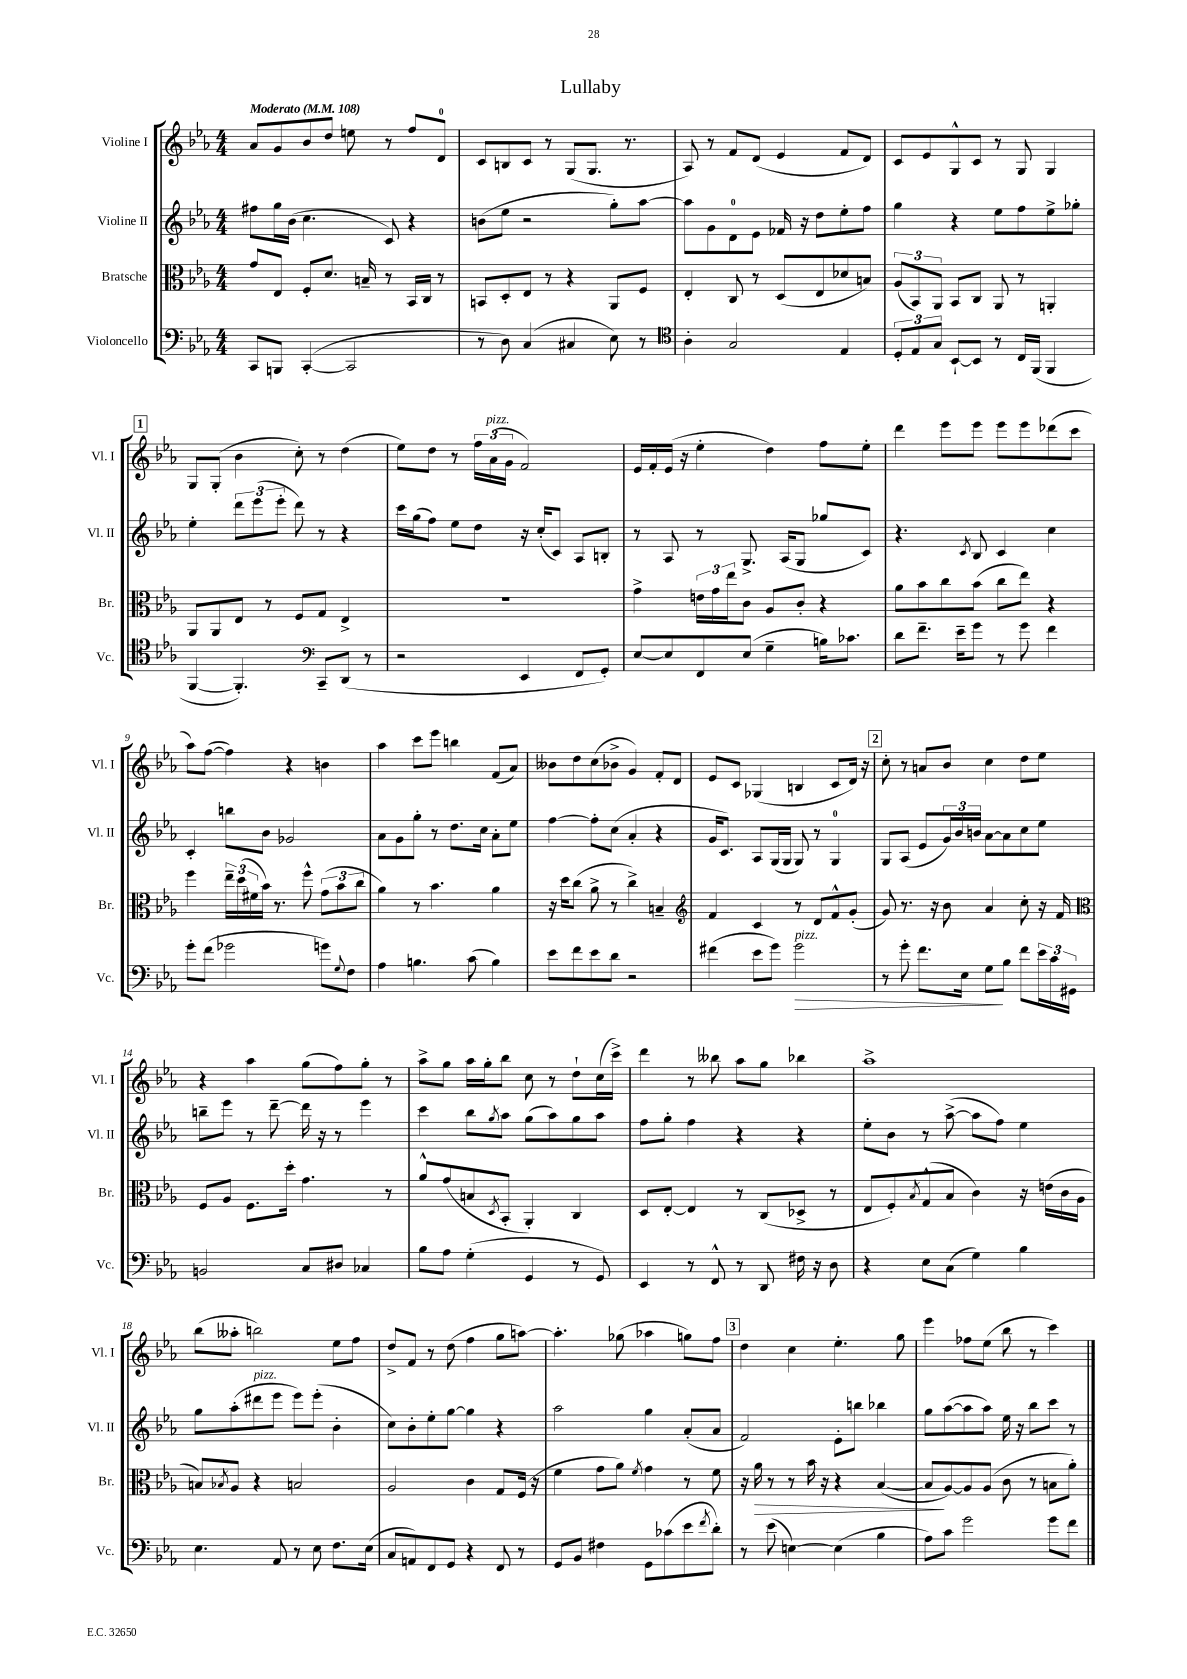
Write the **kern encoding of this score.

**kern	**dynam	**kern	**dynam	**kern	**kern
*part4	*part4	*part3	*part3	*part2	*part1
*staff4	*staff4	*staff3	*staff3	*staff2	*staff1
*I"Violoncello	*	*I"Bratsche	*	*I"Violine II	*I"Violine I
*I'Vc.	*	*I'Br.	*	*I'Vl. II	*I'Vl. I
*clefF4	*	*clefC3	*	*clefG2	*clefG2
*k[b-e-a-]	*	*k[b-e-a-]	*	*k[b-e-a-]	*k[b-e-a-]
*M4/4	*	*M4/4	*	*M4/4	*M4/4
*MM108	*	*MM108	*	*MM108	*MM108
=1	=1	=1	=1	=1	=1
!	!	!	!	!	!LO:TX:a:B:t=Moderato
8CC/L	.	8g/L	.	8ff#X\L	8a-/L
8BBBn/J	.	8E-/J	.	16gg\L	8g/
.	.	.	.	(16b-\JJ	.
([4CC'/	.	8F'/L	.	4.cc\	8b-/
.	.	8.d/J	.	.	8dd/J
2CC/]	.	.	.	.	8een\
.	.	16Bn~/	.	.	.
.	.	8r	.	8c/)	8r
.	.	16BB-/LL	.	4r	8ff/L
.	.	16C/JJ	.	.	.
.	.	8r	.	.	8d/J
=2	=2	=2	=2	=2	=2
8r	.	8BBn/L	.	(8bn\L	8c/L
8D\)	.	8D'/	.	8ee-\J	8Bn/
(4C/	.	8E-/J	.	2r	8c/J
.	.	8r	.	.	8r
4C#X/	.	4r	.	.	(8G/L
.	.	.	.	.	8.G/J
8E-\)	.	8AA-/L	.	8gg'\L)	.
.	.	.	.	.	8.r
8r	.	8F/J	.	[8aa-\J	.
=3	=3	=3	=3	=3	=3
*clefC4	*	*	*	*	*
4A-'\	.	4E-'/	.	8aa-\L]	8A-/)
.	.	.	.	8g\	8r
2G/	.	8C/	.	8d\	8f/L
.	.	8r	.	8e-\J	(8d/J
.	.	(8D/L	.	16f-X/	4e-/
.	.	.	.	16r	.
.	.	8E-/	.	8dd\L	.
4E-/	.	8d-X/	.	8ee-'\	8f/L
.	.	8Bn/J)	.	8ff\J	8d/J)
=4	=4	=4	=4	=4	=4
12D'/L	.	(12A-/L	.	4gg\	8c/L
12E-/	.	12BB-/)	.	.	.
.	.	.	.	.	8e-/
12G/J	.	12AA-/J	.	.	.
[8BB-`/L	.	8BB-/L	.	4r	8G^^/
8BB-/J]	.	8C/J	.	.	8c/J
8r	.	8AA-/	.	8ee-\L	8r
16C/LL	.	8r	.	8ff\	8G/
(16FF/JJ	.	.	.	.	.
4FF/	.	4AAn'/	.	8ee-^\	4G/
.	.	.	.	8gg-X'\J	.
!!LO:LB:g=z
!!LO:REH:place=s1:t=1
=5	=5	=5	=5	=5	=5
[4FF/	.	8AA-/L	.	4ee-'\	8G/L
.	.	8AA-/	.	.	(8G'/J
4.FF'/])	.	8E-/J	.	12ddd\L	4b-\
.	.	.	.	(12eee-\	.
.	.	8r	.	.	.
.	.	.	.	12eee-'\J	.
.	.	8F/L	.	8ddd\)	8cc'\)
*clefF4	*	*	*	*	*
8CC~/L	.	8G/J	.	8r	8r
(8DD/J	.	4E-^/	.	4r	(4dd\
8r	.	.	.	.	.
=6	=6	=6	=6	=6	=6
2r	.	1r	.	16ccc\LL	8ee-\L)
.	.	.	.	(16gg\J	.
.	.	.	.	8ff\J)	8dd\J
.	.	.	.	8ee-\L	8r
.	.	.	.	8dd\J	24ff\LL
!	!	!	!	!	!LO:TX:a:i:t=pizz.
.	.	.	.	.	(24a-\
.	.	.	.	.	24g\JJ
4EE-/	.	.	.	16r	2f/)
.	.	.	.	(16cc'/KL	.
.	.	.	.	8c/J)	.
8FF/L	.	.	.	8A-/L	.
8GG'/J)	.	.	.	8Bn'/J	.
=7	=7	=7	=7	=7	=7
[8E-/L	.	4g^\	.	8r	16e-/LL
.	.	.	.	.	16f'/
8E-/]	.	.	.	8A-/	(16e-/JJ
.	.	.	.	.	16r
8FF/	.	24en\LL	.	8r	4ee-'\
.	.	24g\	.	.	.
.	.	24ee-\J	.	.	.
(8E-/J	.	8c\J	.	8.G^/	.
4G~\	.	8A-/L	.	.	4dd\)
.	.	.	.	(16A-/KL	.
.	.	8c'/J	.	8G/J	.
16Bn\KL)	.	4r	.	8gg-X/L	8ff\L
8.c-X\J	.	.	.	.	.
.	.	.	.	8c/J)	8ee-'\J
=8	=8	=8	=8	=8	=8
8d\L	.	8a-\L	.	4.r	4ddd\
8.f~\J	.	8b-\	.	.	.
.	.	8cc\	.	.	8eee-\L
16e-~\KL	.	.	.	.	.
.	.	.	.	8qc/	.
8g\J	.	(8b-\J	.	8B-/	8eee-\J
8r	.	8cc\L	.	4c/	8eee-\L
8g\	.	8ee-\J)	.	.	8eee-\
4f\	.	4r	.	4cc\	(8ddd-X\
.	.	.	.	.	8ccc\J
!!LO:LB:g=z
=9	=9	=9	=9	=9	=9
8g'\L	.	4ff\	.	4c'/	8aa-\L)
(8f\J	.	.	.	.	([8ff\J
2g-X\	.	24ee-~\LL	.	8bbn\L	4ff\])
.	.	(24dd\	.	.	.
.	.	24f#X\	.	.	.
.	.	16b-\JJ)	.	8b-\J	.
.	.	8.r	.	.	.
.	.	.	.	2g-X/	4r
.	.	8ff^^\	.	.	.
8gn\L)	.	(12g\L	.	.	4bn\
.	.	12b-\	.	.	.
8qqG/	.	.	.	.	.
8F\J	.	.	.	.	.
.	.	12cc\J	.	.	.
=10	=10	=10	=10	=10	=10
4A-\	.	4a-\)	.	8a-\L	4aa-\
.	.	.	.	8g\	.
4.Bn\	.	8r	.	8gg'\J	8ccc\L
.	.	4.b-\	.	8r	8eee-\J
.	.	.	.	8.dd\L	4bbn\
(8c\	.	.	.	.	.
.	.	.	.	16cc\Jk	.
4B\)	.	4a-\	.	8a-'\L	(8f/L
.	.	.	.	8ee-\J	8a-/J)
=11	=11	=11	=11	=11	=11
8e-\L	.	16r	.	[4ff\	8b--X\L
.	.	16dd\KL	.	.	.
8f\	.	(8cc\J	.	.	8dd\
8e-\	.	8a-^\	.	8ff'\L]	(8cc\
8d\J	.	8r	.	(8cc\J	8b-X^\J
2r	.	4cc^\)	.	4a-'/	4g/)
.	.	4Bn~/	.	4r	8f'/L
.	.	.	.	.	8d/J
=12	=12	=12	=12	=12	=12
*	*	*clefG2	*	*	*
(4f#X\	.	4f/	.	16g/KL	8e-/L
.	.	.	.	8.c/J)	.
.	.	.	.	.	8c/J
8e-\L	.	4c/	.	8A-/L	(4G-X/
8g\J)	.	.	.	(16G/L	.
.	.	.	.	16G/JJ	.
!LO:TX:a:i:t=pizz.	!	!	!	!	!
!	!LO:HP:b	!	!	!	!
2g\	>	8r	.	8G/)	4Bn/
.	.	8d/L	.	8r	.
.	.	8f^^/	.	4G/	8c/L
.	.	(8g'/J	.	.	16d/Jk)
.	.	.	.	.	16r
!!LO:REH:place=s1:t=2
=13	=13	=13	=13	=13	=13
8r	.	8g/)	.	8G/L	8cc'\
8g'\	.	8.r	.	(8A-/J	8r
8.f\L	.	.	.	8e-/L	8an/L
.	.	16r	.	.	.
.	.	8b-\	.	24g/L)	8b-/J
.	.	.	.	24b-/	.
16E-\Jk	.	.	.	.	.
.	.	.	.	24bn/JJ	.
8G\L	.	4a-/	.	[8a-\L	4cc\
8B-\J	]	.	.	8a-\]	.
8f\L	.	8cc'\	.	8cc\	8dd\L
24e-\L	.	16r	.	8ee-\J	8ee-\J
24c\	.	.	.	.	.
.	.	16f/	.	.	.
24GG#X\JJ	.	.	.	.	.
!!LO:LB:g=z
=14	=14	=14	=14	=14	=14
*	*	*clefC3	*	*	*
2BBn/	.	8F/L	.	8bbn~\L	4r
.	.	8A-/J	.	8eee-\J	.
.	.	8.F\L	.	8r	4aa-\
.	.	.	.	[8ddd~\	.
.	.	16dd'\Jk	.	.	.
8C/L	.	4.g\	.	16ddd\]	(8gg\L
.	.	.	.	16r	.
8D#X/J	.	.	.	8r	8ff\)
4C-X/	.	.	.	4eee-\	8gg'\J
.	.	8r	.	.	8r
=15	=15	=15	=15	=15	=15
8B-\L	.	8a-^^/L	.	4ccc\	8aa-^\L
8A-\J	.	(8g/	.	.	8gg\J
(4G'\	.	8Bn/	.	8bb-\L	16aa-\LL
.	.	.	.	.	16gg'\J
.	.	8qD/	.	8qgg/	.
.	.	8BB-'/J	.	8aa-\J	8bb-\J
4GG/	.	4AA-'/)	.	(8gg\L	8cc\
.	.	.	.	8aa-\)	8r
8r	.	4C/	.	8gg\	8dd`\L
8GG/)	.	.	.	8aa-\J	(16cc\L
.	.	.	.	.	16ccc^\JJ)
=16	=16	=16	=16	=16	=16
4EE-/	.	8D/L	.	8ff\L	4ddd\
.	.	[8E-'/J	.	8gg'\J	.
8r	.	4E-/]	.	4ff\	8r
8FF^^/	.	.	.	.	8bb--X\
8r	.	8r	.	4r	8aa-\L
8DD/	.	(8C/L	.	.	8gg\J
16F#X\	.	8D-X^/J	.	4r	4bb-X\
16r	.	.	.	.	.
8D\	.	8r	.	.	.
=17	=17	=17	=17	=17	=17
4r	.	8E-/L	.	8ee-'\L	1aa-^
.	.	8F'/)	.	8b-\J	.
.	.	8qB-/	.	.	.
8E-\L	.	(8G^^/	.	8r	.
(8C\J	.	8B-/J	.	([8aa-^\	.
4G\)	.	4c\)	.	8aa-\L]	.
.	.	.	.	8ff\J)	.
4B-\	.	16r	.	4ee-\	.
.	.	(16en\LL	.	.	.
.	.	16c\	.	.	.
.	.	16A-\JJ	.	.	.
!!LO:LB:g=z
=18	=18	=18	=18	=18	=18
4.E-\	.	8Bn/L)	.	8gg\L	(8bb-\L
.	.	8qB-X/	.	.	.
.	.	8A-/J	.	(8aa-'\	8aa--X'\J
!	!	!	!	!LO:TX:a:i:t=pizz.	!
.	.	4r	.	8ddd#X\	2bbn\)
8AA-/	.	.	.	8eee-\J	.
8r	.	2Bn/	.	8eee-\L)	.
8E-\	.	.	.	(8eee-'\J	.
8.F\L	.	.	.	4b-'\	8ee-\L
.	.	.	.	.	8ff\J
(16E-\Jk	.	.	.	.	.
=19	=19	=19	=19	=19	=19
8C/L	.	2A-/	.	8cc\L)	8dd^/L
8AAn/)	.	.	.	8b-'\	8f/J
8FF/	.	.	.	8ee-'\	8r
8GG/J	.	.	.	[8gg\J	(8dd\
4r	.	4c\	.	4gg\]	4ff\
8FF/	.	8G/L	.	4r	8gg\L
8r	.	(16F/Jk	.	.	[8aan\J)
.	.	16r	.	.	.
=20	=20	=20	=20	=20	=20
8GG/L	.	4f\	.	2aa-\	4.aa'\]
8BB-/J	.	.	.	.	.
4F#X\	.	8g\L	.	.	.
.	.	8a-\J)	.	.	(8gg-X\
.	.	8qf/	.	.	.
8GG\L	.	4g\	.	4gg\	4aa-X\
(8c-X\	.	.	.	.	.
8e-\	.	8r	.	(8a-'/L	8ggn\L)
8qf/	.	.	.	.	.
8d'\J)	.	8f\	.	8a-/J	8ff\J
!!LO:REH:place=s1:t=3
=21	=21	=21	=21	=21	=21
8r	.	16r	.	2f/)	4dd\
!	!	!	!LO:HP:b	!	!
.	.	16a-\	>	.	.
(8e-\	.	8r	.	.	.
[4En\)	.	8r	.	.	4cc\
.	.	16b-\	.	.	.
.	.	16r	.	.	.
(4E\]	.	4r	.	8e-'\L	4.ee-'\
.	.	.	.	8bbn\J	.
4B-\	.	([4B-/	.	4bb-X\	.
.	.	.	.	.	8gg\
=22	=22	=22	=22	=22	=22
8A-\L)	.	8B-/L]	.	8gg\L	4eee-\
8c\J	.	[8A-/)	]	([8aa-\	.
2g\	.	8A-/]	.	8aa-\]	8ff-X\L
.	.	(8A-/J	.	8aa-\J)	(8ee-\J
.	.	8c\	.	16ee-\	8bb-\
.	.	.	.	16r	.
.	.	8r	.	8bb-\L	8r
8g\L	.	8Bn\L	.	8ccc\J	4ccc\)
8f\J	.	8a-'\J)	.	8r	.
==	==	==	==	==	==
*-	*-	*-	*-	*-	*-
